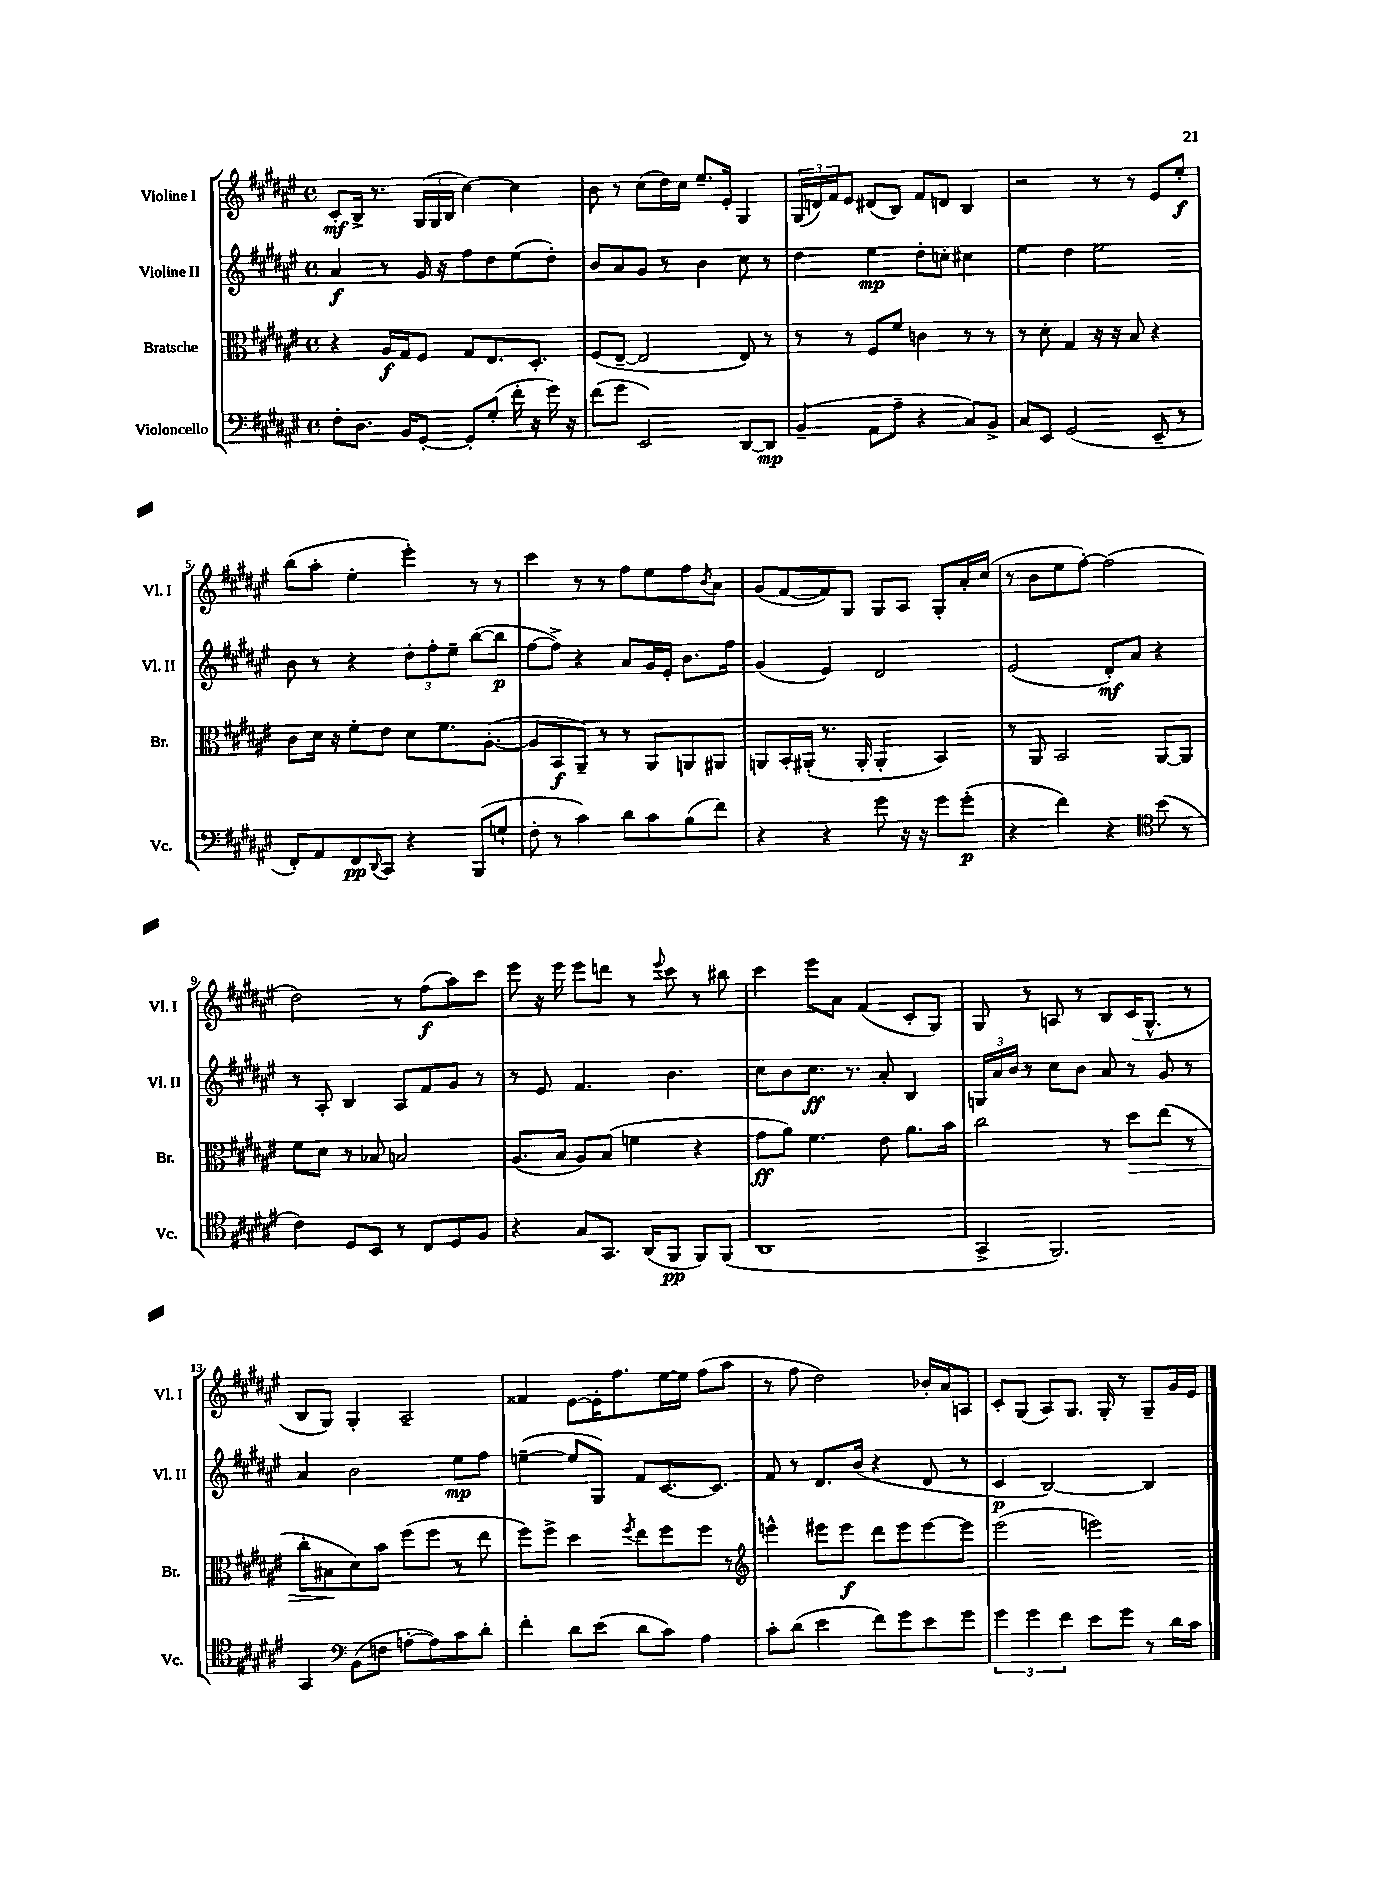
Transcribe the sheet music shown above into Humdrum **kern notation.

**kern	**kern	**kern	**kern
*staff4	*staff3	*staff2	*staff1
*clefF4	*clefC3	*clefG2	*clefG2
*k[f#c#g#d#a#e#]	*k[f#c#g#d#a#e#]	*k[f#c#g#d#a#e#]	*k[f#c#g#d#a#e#]
*M4/4	*M4/4	*M4/4	*M4/4
*met(c)	*met(c)	*met(c)	*met(c)
8F#'	4r	4a#	8c#'
8.D#	.	.	16B^
.	.	.	8.r
.	16A#	8r	.
16BB	16G#	.	.
[8GG#'	8F#	16g#	(24G#
.	.	.	24G#
.	.	16r	.
.	.	.	24B
8GG#']	8G#	8ff#	[4cc#)
(8G#'	8.E#	8dd#	.
16f#'	.	(8ee#	4cc#]
16r	8.D#'	.	.
16g#)	.	8dd#')	.
16r	.	.	.
=	=	=	=
(8f#	(8F#	8b	8b
8g#	[8E#~	8a#	8r
2EE#)	2E#]	8g#	(8cc#
.	.	8r	16dd#)
.	.	.	16cc#
.	.	4b	8.ee#~
.	.	.	16e#'
[8DD#	8E#)	8cc#	4G#
8DD#]	8r	8r	.
=	=	=	=
(4BB~	8r	4dd#	(24G#
.	.	.	24d)
.	.	.	24f#
.	8r	.	8e#
8AA#	8F#	4ee#	(8d#
8A#~	8f#	.	8B)
4r	4c	8dd#'	8f#
.	.	8cc'	8d
8C#)	8r	4cc#	4B
8BB^	8r	.	.
=	=	=	=
8C#	8r	4ee#	2r
8EE#	8d#'	.	.
(2GG#	4G#	4dd#	.
.	16r	2ee#	8r
.	16r	.	.
.	8B	.	8r
8EE#~	4r	.	8e#
8r	.	.	8ee#'
=	=	=	=
8FF#')	8c#	8b	(8bb
8AA#	16d#	8r	8aa#'
.	16r	.	.
8FF#	8f#'	4r	4ee#'
8qqDD#	.	.	.
8CC#	8e#	.	.
4r	8d#	12dd#'	4eee#')
.	.	12ff#'	.
.	8.f#	.	.
.	.	12ee#~	.
(8BBB	.	([8bb	8r
.	([8.A#'	.	.
8G`	.	8bb]	8r
=	=	=	=
8F#'	8A#]	[8ff#	4ccc#
8r	8BB	8ff#^])	.
4c#)	8AA#~)	4r	8r
.	8r	.	8r
8d#	8r	8a#	8ff#
8c#	8AA#	16g#	8ee#
.	.	16e#'	.
(8B	8AA	8.b	8ff#
.	.	.	8qb
8f#)	8AA#	.	8a#
.	.	16ff#	.
=	=	=	=
4r	8AA	(4g#	(8g#
.	16BB'	.	[8f#
.	(16AA#'	.	.
4r	8.r	4e#)	8f#])
.	.	.	8G#
.	16AA#'	.	.
8g#	4AA#'	2d#	8G#
16r	.	.	8A#
16r	.	.	.
8g#	4BB)	.	8G#'
(8g#'	.	.	16a#'
.	.	.	(16cc#
=	=	=	=
4r	8r	(2e#	8r
.	8AA#	.	8b
4f#)	2BB	.	8ee#
.	.	.	[8ff#')
4r	.	8d#')	(2ff#]
.	.	8a#	.
*clefC4	*	*	*
(8b	[8AA#	4r	.
8r	8AA#]	.	.
=	=	=	=
4c#)	8f#	8r	2dd#)
.	8d#	8A#'	.
8D#	8r	4B	.
8BB	8B-	.	.
8r	2B	8A#	8r
8C#	.	8f#	(8ff#
8D#	.	8g#	8aa#)
8F#	.	8r	8ccc#
=	=	=	=
4r	(8.A#	8r	8eee#
.	.	8e#	16r
.	16B	.	16eee#
8G#	8A#)	4.f#	8eee#
8.GG#	(8B	.	8ddd
.	4f	.	8r
(16AA#	.	.	.
.	.	.	8qqeee#
8FF#	.	4.b	8ccc#
8FF#)	4r	.	8r
(8FF#	.	.	8bb#
=	=	=	=
1AA#	8g#	8cc#	4ccc#
.	8a#)	8b	.
.	4.f#	8.cc#	8eee#
.	.	.	8a#
.	.	8.r	.
.	.	.	(4f#
.	8e#	8a#'	.
.	8.a#	4B	8c#'
.	.	.	8G#)
.	16b	.	.
=	=	=	=
4GG#^	2cc#	24G	8G#
.	.	24a#	.
.	.	24b	.
.	.	8r	8r
2.FF#)	.	8cc#	8A
.	.	8b	8r
.	8r	8a#	8B
.	8dd#	8r	(16c#
.	.	.	8.G#^^
.	(8ee#	8g#	.
.	8r	8r	8r
=	=	=	=
4GG#	8cc#'	4a#	8B
.	8B#	.	8G#)
*clefF4	*	*	*
(8BB	8d#)	2b	4G#'
8F	8b	.	.
[8A'	(8ff#	.	2A#~
8A])	8ff#	.	.
8c#	8r	8ee#	.
8d#'	8ee#	8ff#	.
=	=	=	=
4f#'	8ff#)	([4ee~	4f##
.	8ff#^	.	.
8d#	4dd#	8ee]	[8e#
(8e#	.	8G#)	16e#']
.	.	.	8.ff#
.	8qff#	.	.
8d#	8ee#	8f#	.
8c#)	8ff#	[8.c#	[16ee#
.	.	.	16ee#]
4A#	8ff#	.	(8ff#
.	.	8.c#]	.
.	8r	.	8aa#
=	=	=	=
*	*clefG2	*	*
8c#'	4eee^^	8f#	8r
(8d#	.	8r	8ff#
4e#	8eee#	8.d#	2dd#)
.	8eee#	.	.
.	.	(16b	.
8f#)	8ddd#	4r	.
8g#	8eee#	.	.
8e#	[8eee#	8d#	16b-'
.	.	.	16a#
8g#	8eee#]	8r	8A
=	=	=	=
6g#	(2eee#	4c#	8c#'
.	.	.	(8G#
6g#	.	.	.
.	.	[2B)	8A#)
6f#	.	.	.
.	.	.	8.G#
8e#	2eee)	.	.
.	.	.	16G#'
8g#	.	.	8r
8r	.	4B]	8G#~
16d#	.	.	16g#
16c#	.	.	16e#
==	==	==	==
*-	*-	*-	*-
